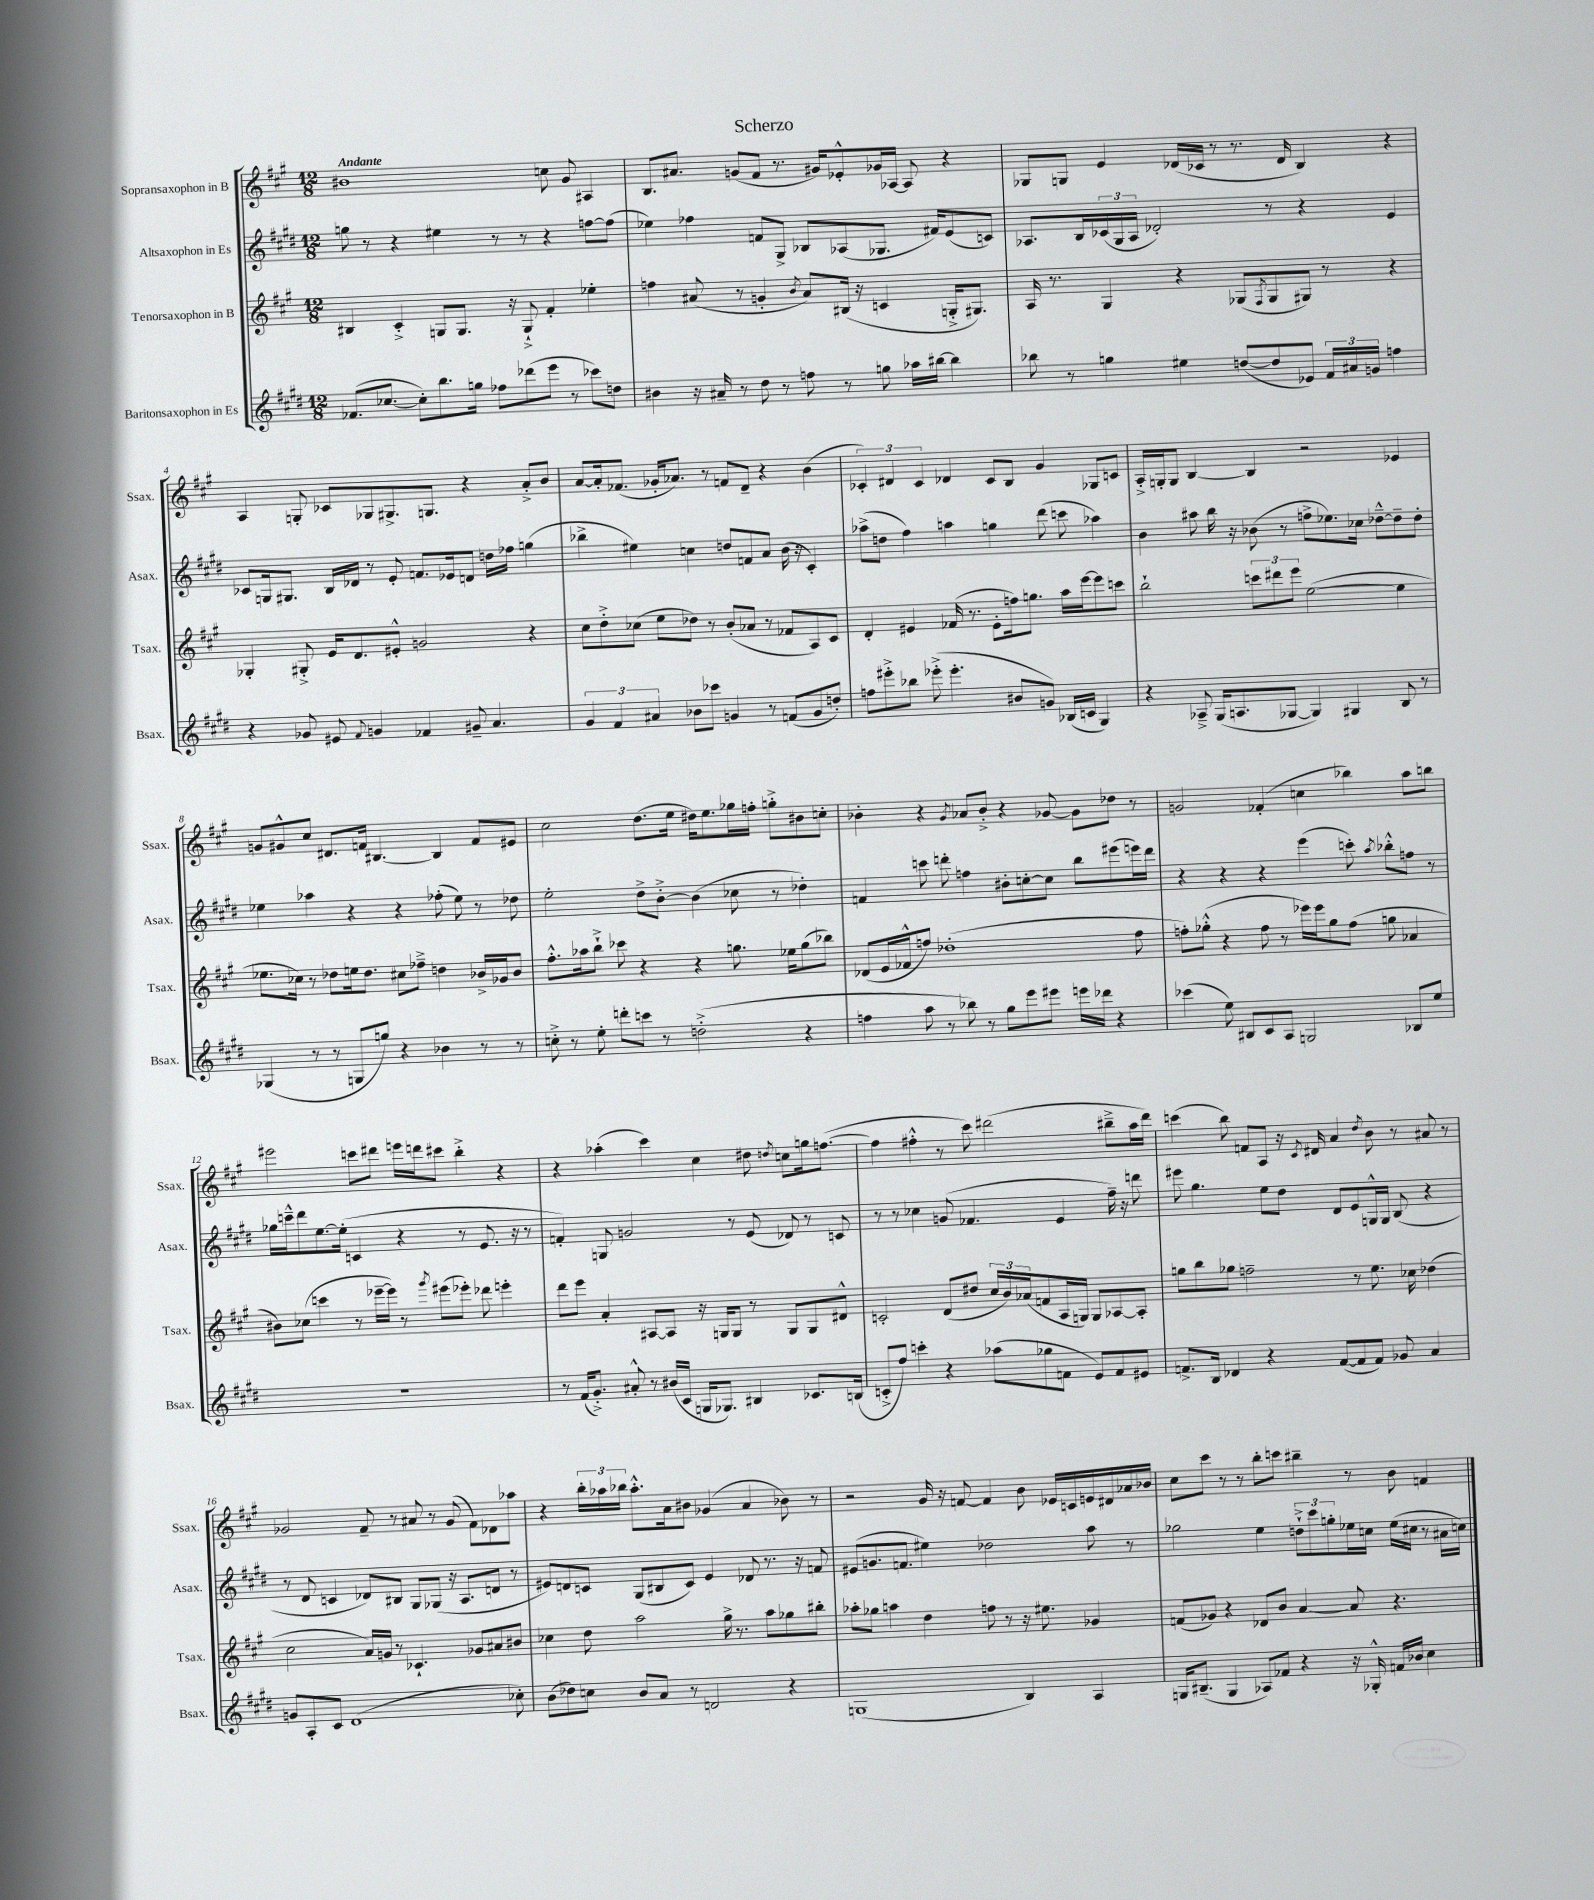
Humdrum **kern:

**kern	**kern	**kern	**kern
*part4	*part3	*part2	*part1
*staff4	*staff3	*staff2	*staff1
*I"Baritonsaxophon in Es	*I"Tenorsaxophon in B	*I"Altsaxophon in Es	*I"Sopransaxophon in B
*I'Bsax.	*I'Tsax.	*I'Asax.	*I'Ssax.
*clefG2	*clefG2	*clefG2	*clefG2
*k[f#c#g#d#]	*k[f#c#g#]	*k[f#c#g#d#]	*k[f#c#g#]
*M12/8	*M12/8	*M12/8	*M12/8
=1	=1	=1	=1
!	!	!	!LO:TX:a:B:t=Andante
(8.f-X/L	4B#X/	8ggn\	1b#X
.	.	8r	.
[8.cc-X/J	.	.	.
.	4c#'^/	4r	.
8cc-'\L])	.	.	.
8.bb\	8Gn/L	4ee#X\	.
.	8.G/J	.	.
16ggn\Jk	.	.	.
8ff-X\L	.	8r	.
.	16r	.	.
(8ddd-X\	8G`^/	8r	.
8eee\J	4f#'/	4r	8ccn\
8r	.	.	8g#/
8ccc-X\L)	4ee-X'\	[8ffn\L	4A#X/
8ddn\J	.	(8ff\J]	.
=2	=2	=2	=2
4b#X\	4ffn\	4ee-X\)	8.B/L
.	.	.	8.a#X/J
16r	(8a#X/	4ff-X\	.
16a#X~/	.	.	.
8r	8r	.	(8gn/L
8dd#\	4gn'/	8fn/L	8f#/J
8r	.	8G#^/J	8.r
.	8qb/	.	.
8ffn\	8a#/L)	8B-X/L	.
.	.	.	16g#X/KL)
8r	(16B#X/Jk	(8A-X/	8e-X'^^/
.	16r	.	.
8ggn\	4cn/	8.G-X/J	16g-X/L
.	.	.	[16A-X/JJ
16aa-X\LL	.	.	8A-/]
[16bb#X\JJ	.	16f#X/KL)	.
4bb#\]	16Gn'^/KL	(8e/	4r
.	8.G#X/J)	.	.
.	.	8cn/J)	.
=3	=3	=3	=3
8bb-X\	16A/	8.A-X/L	8G-X/L
.	8.r	.	.
8r	.	.	8Gn/J
.	.	16B/L	.
4ggn\	4G#/	(24c-X/	4e/
.	.	24G#/	.
.	.	24A-/JJ	.
.	.	2d-X'/)	.
4ee#X\	4r	.	(16d-X/LL
.	.	.	16c-X/JJ
.	.	.	8r
([8ddn/L	(8G-X/L	.	8.r
.	8qF#/	.	.
8dd/]	8G-/	8r	.
.	.	.	16d-/
8e-X/J)	8G#X/J)	4r	4B/)
24f#/LL	8r	.	.
24a#X/	.	.	.
24gn/JJ	.	.	.
4ffn\	4r	4e/	4r
!!LO:LB:g=z
=4	=4	=4	=4
4r	4G-X'/	8c-X/L	4A/
.	.	16Gn/k	.
.	.	8.G#X/J	.
8g-X/	8G#X'^/	.	8Gn'/
8e#X/	16e/KL	16B/LL	8c-X/L
.	8.d/	16d-X/JJ	.
8qqf#/	.	.	.
4gn/	.	8r	8G-X/
.	8e#X'^^/J	8e'/	8.G#X^/
4f-X/	2gn/	8.fn/L	.
.	.	.	8.Gn/J
.	.	16e-X/k	.
8g#X~/	.	8dn/J	4r
4.a/	.	16ddn\LL	.
.	.	16ff-X\JJ	.
.	4r	(4ggn\	8a'^/L
.	.	.	8b/J
=5	=5	=5	=5
6g#/	8cc#\L	4bb-X^\	[8a/L
.	8dd'^\	.	16a'/k]
6f#/	.	.	.
.	.	.	(8.f-X/J
.	(8cc-X\J	4ee#X\)	.
6a#X/	.	.	.
.	8ee\L	.	16g-X'/KL
.	.	.	8.a-X/J)
8b-X\L	8dd-X\J)	4ccn\	.
8ccc-X\J	8r	.	8r
4gn/	(8b'/L	8ddn/L	8fn/L
.	8a-X/J	8fn/	8d~/J
8r	8r	8a/J	4r
(8fn/L	8f-X/L	(16b\	.
.	.	16r	.
8g/	8A/)	4c#'/)	(4b\
8ddn'/J)	8c#/J	.	.
=6	=6	=6	=6
8ffn\L	4d'/	(8aa-X^\L	6c-X'/)
8eee#X'^\	.	8ddn\J	.
.	.	.	6d#X/
8bb-X\J	4e#X/	4ff#\)	.
.	.	.	6c-/
(8eee-X'^\	.	.	.
4.eee-'\	(16f-X/	4aan\	4d-X/
.	8.r	.	.
.	8e#'\L	4ggn\	8c-/L
8b#X/L	16ffn\k)	.	8B/J
.	8.ggn\J	.	.
8gn/J)	.	(8ddd#\	4g#/
(16B-X/LL	16aa\LL	8cccn\	.
16cn/JJ	[16eee\J	.	.
4G#/)	8eee\]	4aa-X\)	8G-X/L
.	8cccn\J	.	8cn/J
=7	=7	=7	=7
4r	2bb`\	4b\	16A'^/LL
.	.	.	16Gn'/J
.	.	.	8G/J
8A-X~^/	.	8aa#X\	[4B/
(16G#/KL	.	16bb\	.
8.An/	.	16r	.
.	12cccn\L	(8b-X\	4B/]
.	12ddd#X\	.	.
[8G-X/J	.	8r	.
.	12eee\J	.	.
4G-/])	([2ee\	8ffn^\L	2r
.	.	8.ee-X\)	.
4G#X/	.	.	.
.	.	16cc-X\Jk	.
.	.	[8dd-X~^^\L	.
8B/	4ee\]	8dd-~\]	4e-X/
8r	.	8dd-'\J	.
!!LO:LB:g=z
=8	=8	=8	=8
(4G-X/	8.ee-X\L	4ee-X\	8gn/L
.	.	.	8g#X^^/
.	16cc-X\Jk)	.	.
8r	8r	4aa-X\	8cc#/J
8r	8dd-X\L	.	8.d#X/L
8Gn/L	16een\k	4r	.
.	8.dd-\J	.	16fn/Jk
8ggn/J)	.	.	[4.B#X/
4r	8cc#X\L	4r	.
.	8ff-X~^\J	.	.
4b-X\	4ddn\	(8ff-X'\	4B#/]
.	.	8ee-\)	.
8r	16b-X^/LL	8r	8f/L
.	16g-X/J	.	.
8r	8b-/J	8dd-X\	8e#X/J
=9	=9	=9	=9
8ccn'^\	8.ff#'^^\L	2ee'\	2cc#\
8r	.	.	.
.	16aa-X\k	.	.
8ee'\	8bb`^\J	.	.
8dddn'\L	8ccc-X\	.	.
8cccn\J	4r	8dd#^\L	(8.dd\L
8r	.	[8b'^\J	.
.	.	.	16ee\Jk
(2ddn'^\	4r	(4b\]	16dd#X\KL)
.	.	.	8.ee\
.	8.ggn\	8cc-X\	16gg-X\L
.	.	.	16ffn'\JJ
.	.	8r	8ggn'^\L
.	16ee-X\KL	.	.
4r	(8gg\	4dd-X'\)	8b#X\
.	8bb-X\J)	.	8ccn'\J
=10	=10	=10	=10
4ffn\	(8d-X/L	4fn/	4b-X'\
.	16e/L	.	.
.	16f-X^^/J	.	.
8aa\	8ffn/J)	8cccn\	4r
8r	(1dd-X'	8dddn'\	.
.	.	.	8qg#/
8bb-X\)	.	4ffn\	8a-X/L
8r	.	.	8b-'^/J
8gg#\L	.	8b#X'\L	4r
8eee\	.	[8ccn'\	.
8eee#X\J	.	8cc\J]	[8g-X/
16eeen\LL	.	8bb\L	8g-\L]
16ddd-X\JJ	.	.	.
4r	.	(8eee#X\	8dd-X\J
.	8ff\	16eeen\L)	8r
.	.	16ddd\JJ	.
=11	=11	=11	=11
(4ccc-X\	8ffn'\L)	4r	2gn/
.	(8gg-X'^^\J	.	.
8ee\)	4r	4r	.
8B#X/L	.	.	.
8c#/	8ff\	4r	(4f-X'/
8A/J	8r	.	.
2Gn/	16eee-X\LL)	(4eee\	4ccn\
.	16eee-\J	.	.
.	8gg-\	.	.
.	(8ff\J	8cccn'\)	4bb-X\)
.	.	8qaa/	.
.	8ggn\	8bb-X'^^\L	.
8B-X/L	4a-X/	8ffn\J	8aa\L
8ee/J	.	8r	8bbn\J
!!LO:LB:g=z
=12	=12	=12	=12
1.r	8b#X\L)	16gg-X\LL	2eee#X\
.	.	16cccn~^^\J	.
.	(8cc-X\J	8ddd#\	.
.	4cccn\	[8.ee\	.
.	.	(16ee'\Jk]	.
.	8r	4cn/	8cccn\L
.	[16eee-X~\LL	.	8ddd#X\J
.	16eee-\JJ])	.	.
.	8r	4r	16eeen\LL
.	.	.	16dddn\J
.	8qggg#/	.	.
.	(8eee#X\L	.	8ccc#X\J
.	8eee-X'\J)	8r	4bb'^\
.	8ddd-X\	8.e/	.
.	4eeen'\	.	4r
.	.	16r	.
.	.	8r	.
=13	=13	=13	=13
8r	8ddd\L	4fn'/)	4r
(16f#/KL	8eee\J	.	.
8.g#'^/J)	.	.	.
.	4a'/	8Gn/	(4aa-X'\
8a#X'^^/	.	2gn/	.
8r	[8A#X/L	.	4ccc#\)
(16b#X/LL	8A#/J]	.	.
16c#/JJ	.	.	.
16Gn/KL	16r	.	4cc#\
8.G-X/J)	16Gn/KL	.	.
.	8G/J	8r	.
4B#X/	8r	(8e/	8dd#X\
.	.	.	8qddn/
.	8G/L	8d-X/)	8ccn\L
8.c-X/L	8G/	8r	16ggn\k
.	.	.	([8.ffn\J
.	8d#X^^/J	8cn/	.
(16Bn/Jk	.	.	.
=14	=14	=14	=14
8cn'^/L	2cn'/	8r	4ff\]
8ff#/J)	.	8r	.
4cccn'\	.	4cc-X\	4ff#X'^^\
4r	(8d/L	(8gn/	8r
.	8dd#X/J	4.f-X/	8ccc#\)
(8aa-X\L	24cc#/LL	.	(2ddd#X\
.	24b/)	.	.
.	(24a-X/J	.	.
8gg-X\	8fn/	.	.
8fn\J	16A/L	4e/	.
.	16Gn/JJ)	.	.
8e/L)	8G/L	.	.
8f/	[8A-X/	16ff#~\)	8bb#X~^\L
.	.	16r	.
8e#X/J	8A-'/J]	8dddn\	16aa\L
.	.	.	16ddd#\JJ)
=15	=15	=15	=15
8.fn^/L	8ggn\L	8eee#X\	(4cccn\
.	8bb\	4.gg#\	.
16B/Jk	.	.	.
4d-X/	8gg-X\J	.	8bb\)
.	2ffn~\	.	8fn/L
4r	.	8ee\L	8A/J
.	.	8dd#\J	16r
.	.	.	8qc#/
.	.	.	16d#X/
([8f/L	.	8d#/L	4a/
8f/]	8r	8e/	.
.	.	.	8qdd/
8f/J)	8.ee\	16Gn^^/L	8b\
.	.	16G/JJ	.
8g-X/	.	(8B/	8r
.	16cc-X\	.	.
4a/	(4dd-X\	4r	8a#X/
.	.	.	8r
!!LO:LB:g=z
=16	=16	=16	=16
8gn/L	2cc#\	8r	2g-X/
8A'/	.	8d#/	.
8c#/J	.	4cn/	.
(1d#	.	.	.
.	16a/LL)	8d-X/L)	8f#~/
.	16gn/JJ	.	.
.	8r	8B#X/J	8r
.	4.c-X`/	8G#/L	8a#X/
.	.	(8G-X/J	8r
.	.	16r	(8g-/
.	.	8.A/L	.
.	8g-X/L	.	8f#\L)
.	8a#X/	8dn/J	8d-X\
8cc-X'\)	8b#X/J	8r	8aa-X\J
=17	=17	=17	=17
(8b\L	4cc-X\	8e#X/L)	4r
8dd-X\)	.	8dn/	.
8ccn\J	8dd\	8cn/J	24bb'\LL
.	.	.	24aa-X\
.	.	.	24bb-X\JJ
8b/L	2aa\	(8G#/L	8.aa-'^^\L
8a/J	.	8B#X/	.
.	.	.	16a\k
8r	.	8c/J)	8b#X\J
2dn/	.	4e#/	(4g-X/
.	16gg#^\	.	.
.	8.r	.	.
.	.	8d-X/	4a/
.	8aa\L	8.r	.
4r	8gg-X\	.	8b-X\)
.	.	16r	.
.	8bb#X'\J	8fn/	8r
=18	=18	=18	=18
(1Gn	8aa-X'\L	(8e#X/L	2r
.	8gg-X\J	8.gn/	.
.	4aan\	.	.
.	.	8.fn/J	.
.	4dd\	4ee#X\)	16g#/
.	.	.	16r
.	.	.	[8fn/
.	8ffn\	2dd-X\	4f/]
.	8r	.	.
4B/)	16r	.	8b\
.	8.ee#X\	.	.
.	.	.	16e-X/LL
.	.	.	16cn/
4A/	4g-X/	8aa\	16en/
.	.	.	16d#X/
.	.	8r	16a-X/
.	.	.	16b-X/JJ
=19	=19	=19	=19
16Gn/KL	(8fn/L	2gg-X\	8cc#\L
(8.B#X~/J	.	.	.
.	8g-X/J)	.	8ccc#\J
4G/	4r	.	8r
.	.	.	8r
8A-X/L)	8d-X/L	4ee\	8bb'\L
8f-X/J	8b/J	.	8cccn\J
4r	[4a/	12ddn`^\L	4bb#X~\
.	.	12ccc#\	.
.	.	12ggn'\	.
16r	8a/]	16ee-X\L	8r
16G-X'^^/	.	16ccn\JJ	.
16fn/LL	4.r	(16ee-\LL	8b\
16b-X/JJ	.	16cc#X\JJ	.
4cc#\	.	8r	4fn/
.	.	16a#X\LL	.
.	.	16ccn\JJ)	.
==	==	==	==
*-	*-	*-	*-
